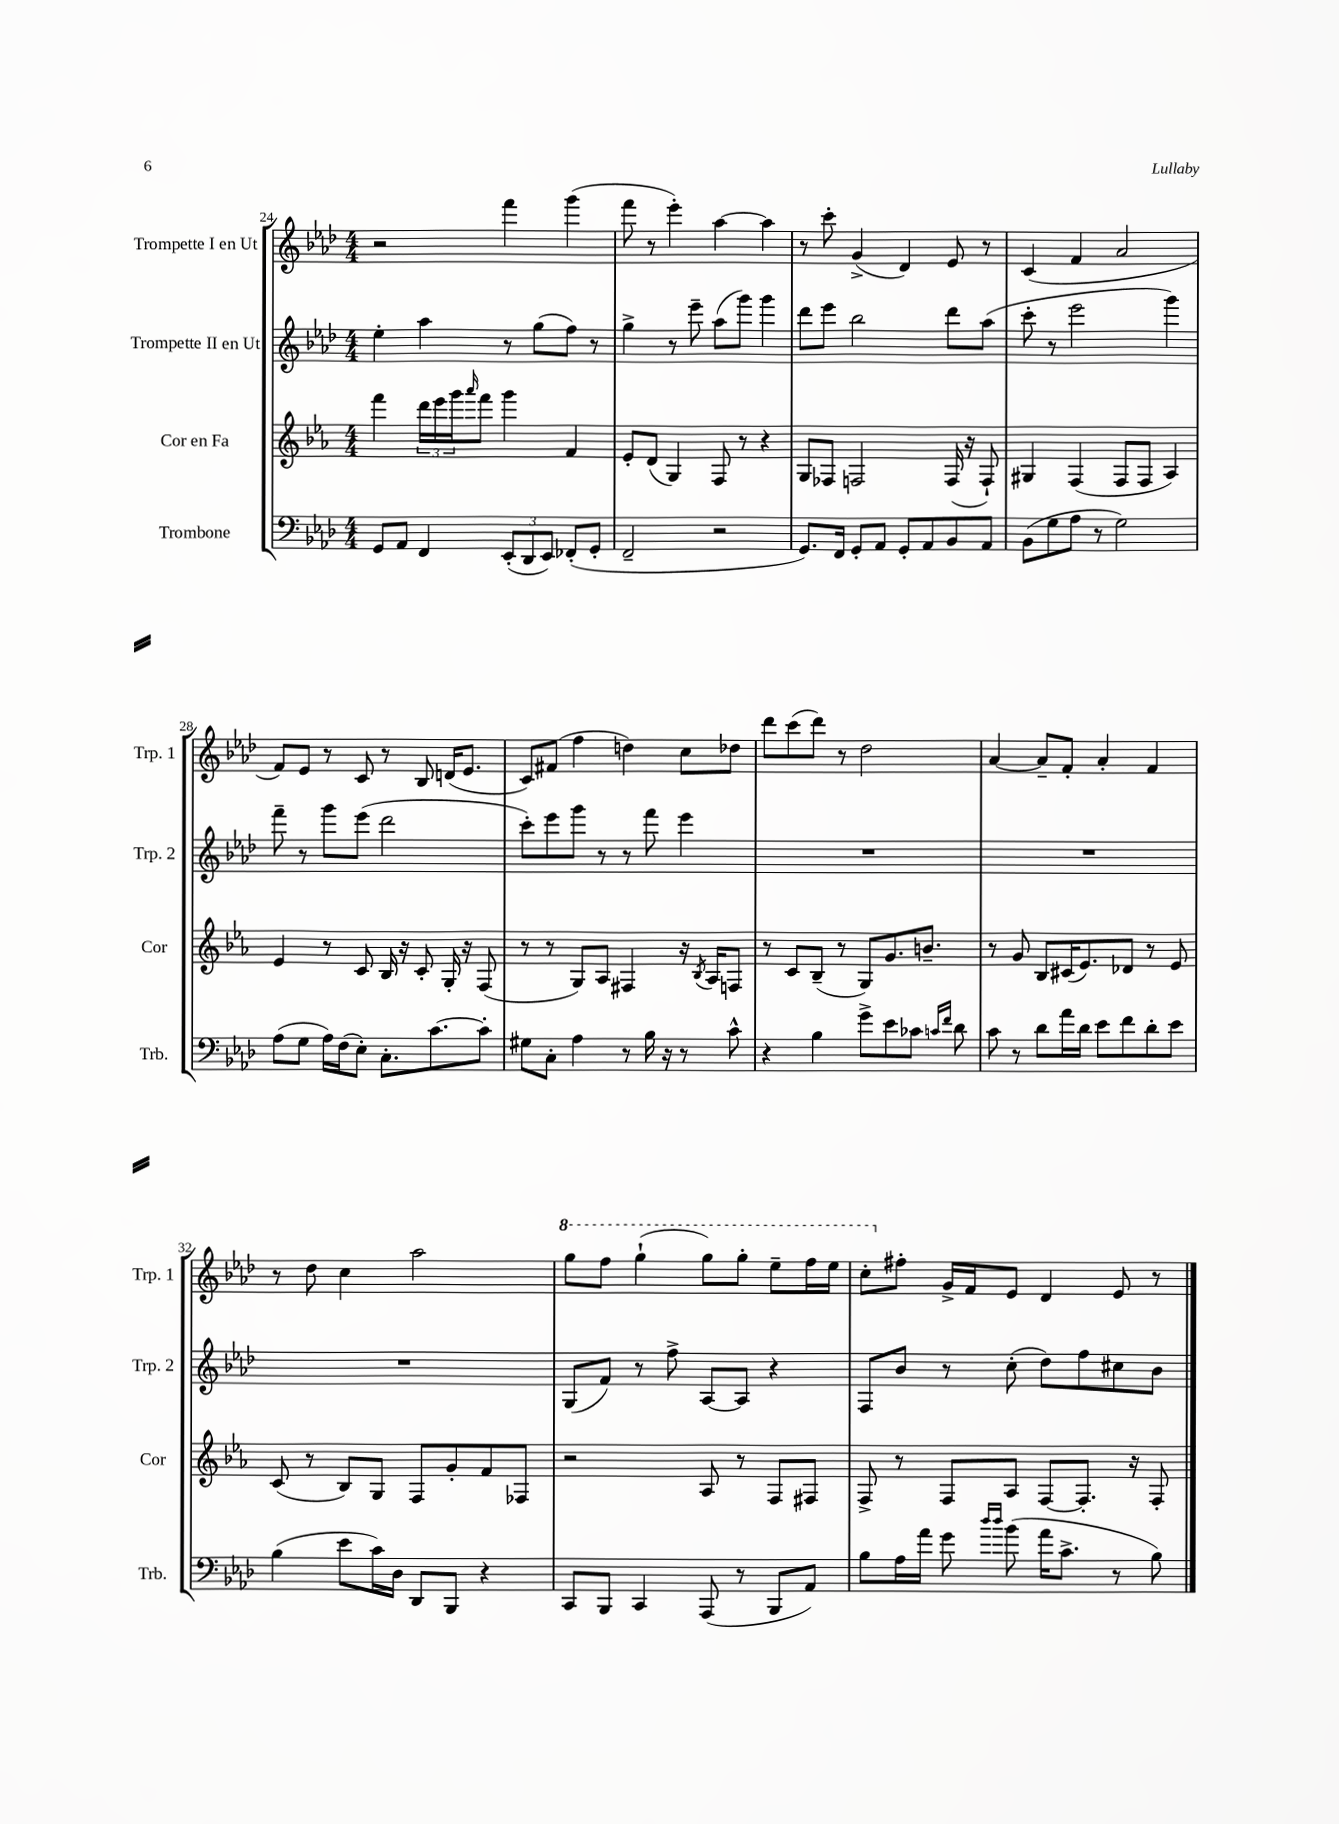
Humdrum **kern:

**kern	**kern	**kern	**kern
*part4	*part3	*part2	*part1
*staff4	*staff3	*staff2	*staff1
*I"Trombone	*I"Cor en Fa	*I"Trompette II en Ut	*I"Trompette I en Ut
*I'Trb.	*I'Cor	*I'Trp. 2	*I'Trp. 1
*clefF4	*clefG2	*clefG2	*clefG2
*k[b-e-a-d-]	*k[b-e-a-]	*k[b-e-a-d-]	*k[b-e-a-d-]
*M4/4	*M4/4	*M4/4	*M4/4
=24	=24	=24	=24
8GG/L	4fff\	4ee-'\	2r
8AA-/J	.	.	.
4FF/	24ddd\LL	4aa-\	.
.	24eee-\	.	.
.	24ggg\J	.	.
.	16qqaaa-/	.	.
.	8fff\J	.	.
(12EE-'/L	4ggg\	8r	4fff\
12DD-/	.	.	.
.	.	(8gg\L	.
12EE-/J)	.	.	.
(8FF-X'/L	4f/	8ff\J)	(4ggg\
8GG'/J	.	8r	.
=25	=25	=25	=25
2FF~/	8e-'/L	4gg^\	8fff\
.	(8d/J	.	8r
.	4G/)	8r	4eee-'\)
.	.	8eee-~\	.
2r	8F/	(8aa-\L	[4aa-\
.	8r	8ggg\J)	.
.	4r	4ggg\	4aa-\]
=26	=26	=26	=26
8.GG/L)	8G/L	8ddd-\L	8r
.	8F-X/J	8eee-\J	8ccc'\
16FF/Jk	.	.	.
8GG'/L	2Fn/	2bb-\	(4g^/
8AA-/J	.	.	.
8GG'/L	.	.	4d-/)
8AA-/	.	.	.
8BB-/	(16F/	8ddd-\L	8e-/
.	16r	.	.
8AA-/J	8F`/)	(8aa-\J	8r
=27	=27	=27	=27
(8BB-\L	4G#X/	8ccc'\	(4c/
8G\	.	8r	.
8A-\J	(4F/	2eee-\	4f/
8r	.	.	.
2G\)	8F/L	.	2a-/
.	8F/J	.	.
.	4A-/)	4ggg\)	.
!!LO:LB:g=z
=28	=28	=28	=28
(8A-\L	4e-/	8fff~\	8f/L)
8G\J	.	8r	8e-/J
16A-\LL)	8r	8ggg\L	8r
(16F\J	.	.	.
8E-'\J)	8c/	(8eee-\J	8c/
8.C'\L	16B-/	2ddd-\	8r
.	16r	.	.
.	8c'/	.	8B-/
[8.c\	.	.	.
.	16G'/	.	(16dn/KL
.	16r	.	8.e-/J
8c'\J]	(8F/	.	.
=29	=29	=29	=29
8G#X\L	8r	8ccc'\L)	8c/L)
8C'\J	8r	8eee-\	(8f#X/J
4A-\	8G/L)	8ggg\J	4ff\
.	8A-/J	8r	.
8r	4F#X/	8r	4ddn\)
16B-\	.	8fff\	.
16r	.	.	.
8r	16r	4eee-\	8cc\L
.	8qB-/	.	.
.	16A-/KL	.	.
8c^^\	8Fn/J	.	8dd-X\J
=30	=30	=30	=30
4r	8r	1r	8ddd-\L
.	8c/L	.	(8ccc\
4B-\	(8B-~/J	.	8ddd-\J)
.	8r	.	8r
8g^\L	8G/L)	.	2dd-\
8e-\	8.g/	.	.
8c-X\J	.	.	.
.	8.bn~/J	.	.
16qqcn/LL	.	.	.
16qqf/JJ	.	.	.
8d-\	.	.	.
=31	=31	=31	=31
8c\	8r	1r	[4a-/
8r	8g/	.	.
8d-\L	8B-/L	.	8a-~/L]
16a-\L	(16c#X/K	.	8f'/J
16d-\JJ	8.e-/)	.	.
8e-\L	.	.	4a-'/
8f\	8d-X/J	.	.
8d-'\	8r	.	4f/
8e-\J	8e-/	.	.
!!LO:LB:g=z
=32	=32	=32	=32
(4B-\	(8c/	1r	8r
.	8r	.	8dd-\
8e-\L	8B-/L)	.	4cc\
16c\L)	8G/J	.	.
16D-\JJ	.	.	.
8DD-/L	8F/L	.	2aa-\
8BBB-/J	8g'/	.	.
4r	8f/	.	.
.	8F-X/J	.	.
=33	=33	=33	=33
*	*	*	*8va
8CC/L	2r	(8G/L	8ggg\L
8BBB-/J	.	8f/J)	8fff\J
4CC/	.	8r	(4ggg`\
.	.	8ff^\	.
(8AAA-/	8A-/	[8A-/L	8ggg\L)
8r	8r	8A-/J]	8ggg'\J
8BBB-/L	8F/L	4r	8eee-~\L
8AA-/J)	8F#X/J	.	16fff\L
.	.	.	16eee-\JJ
=34	=34	=34	=34
8B-\L	8F^/	8F/L	8ccc'\L
*	*	*	*X8va
16A-\L	8r	8b-/J	8ff#X'\J
16a-\JJ	.	.	.
8g\	8F/L	8r	16g^/LL
.	.	.	16f/J
16qqdd-/LL	.	.	.
16qqdd-/JJ	.	.	.
(8b-\	8A-/J	(8cc'\	8e-/J
16a-\KL	[8F/L	8dd-\L)	4d-/
8.c^\J	.	.	.
.	8.F'/J]	8ff\	.
8r	.	8cc#X\	8e-/
.	16r	.	.
8B-\)	8F'/	8b-\J	8r
==	==	==	==
*-	*-	*-	*-
